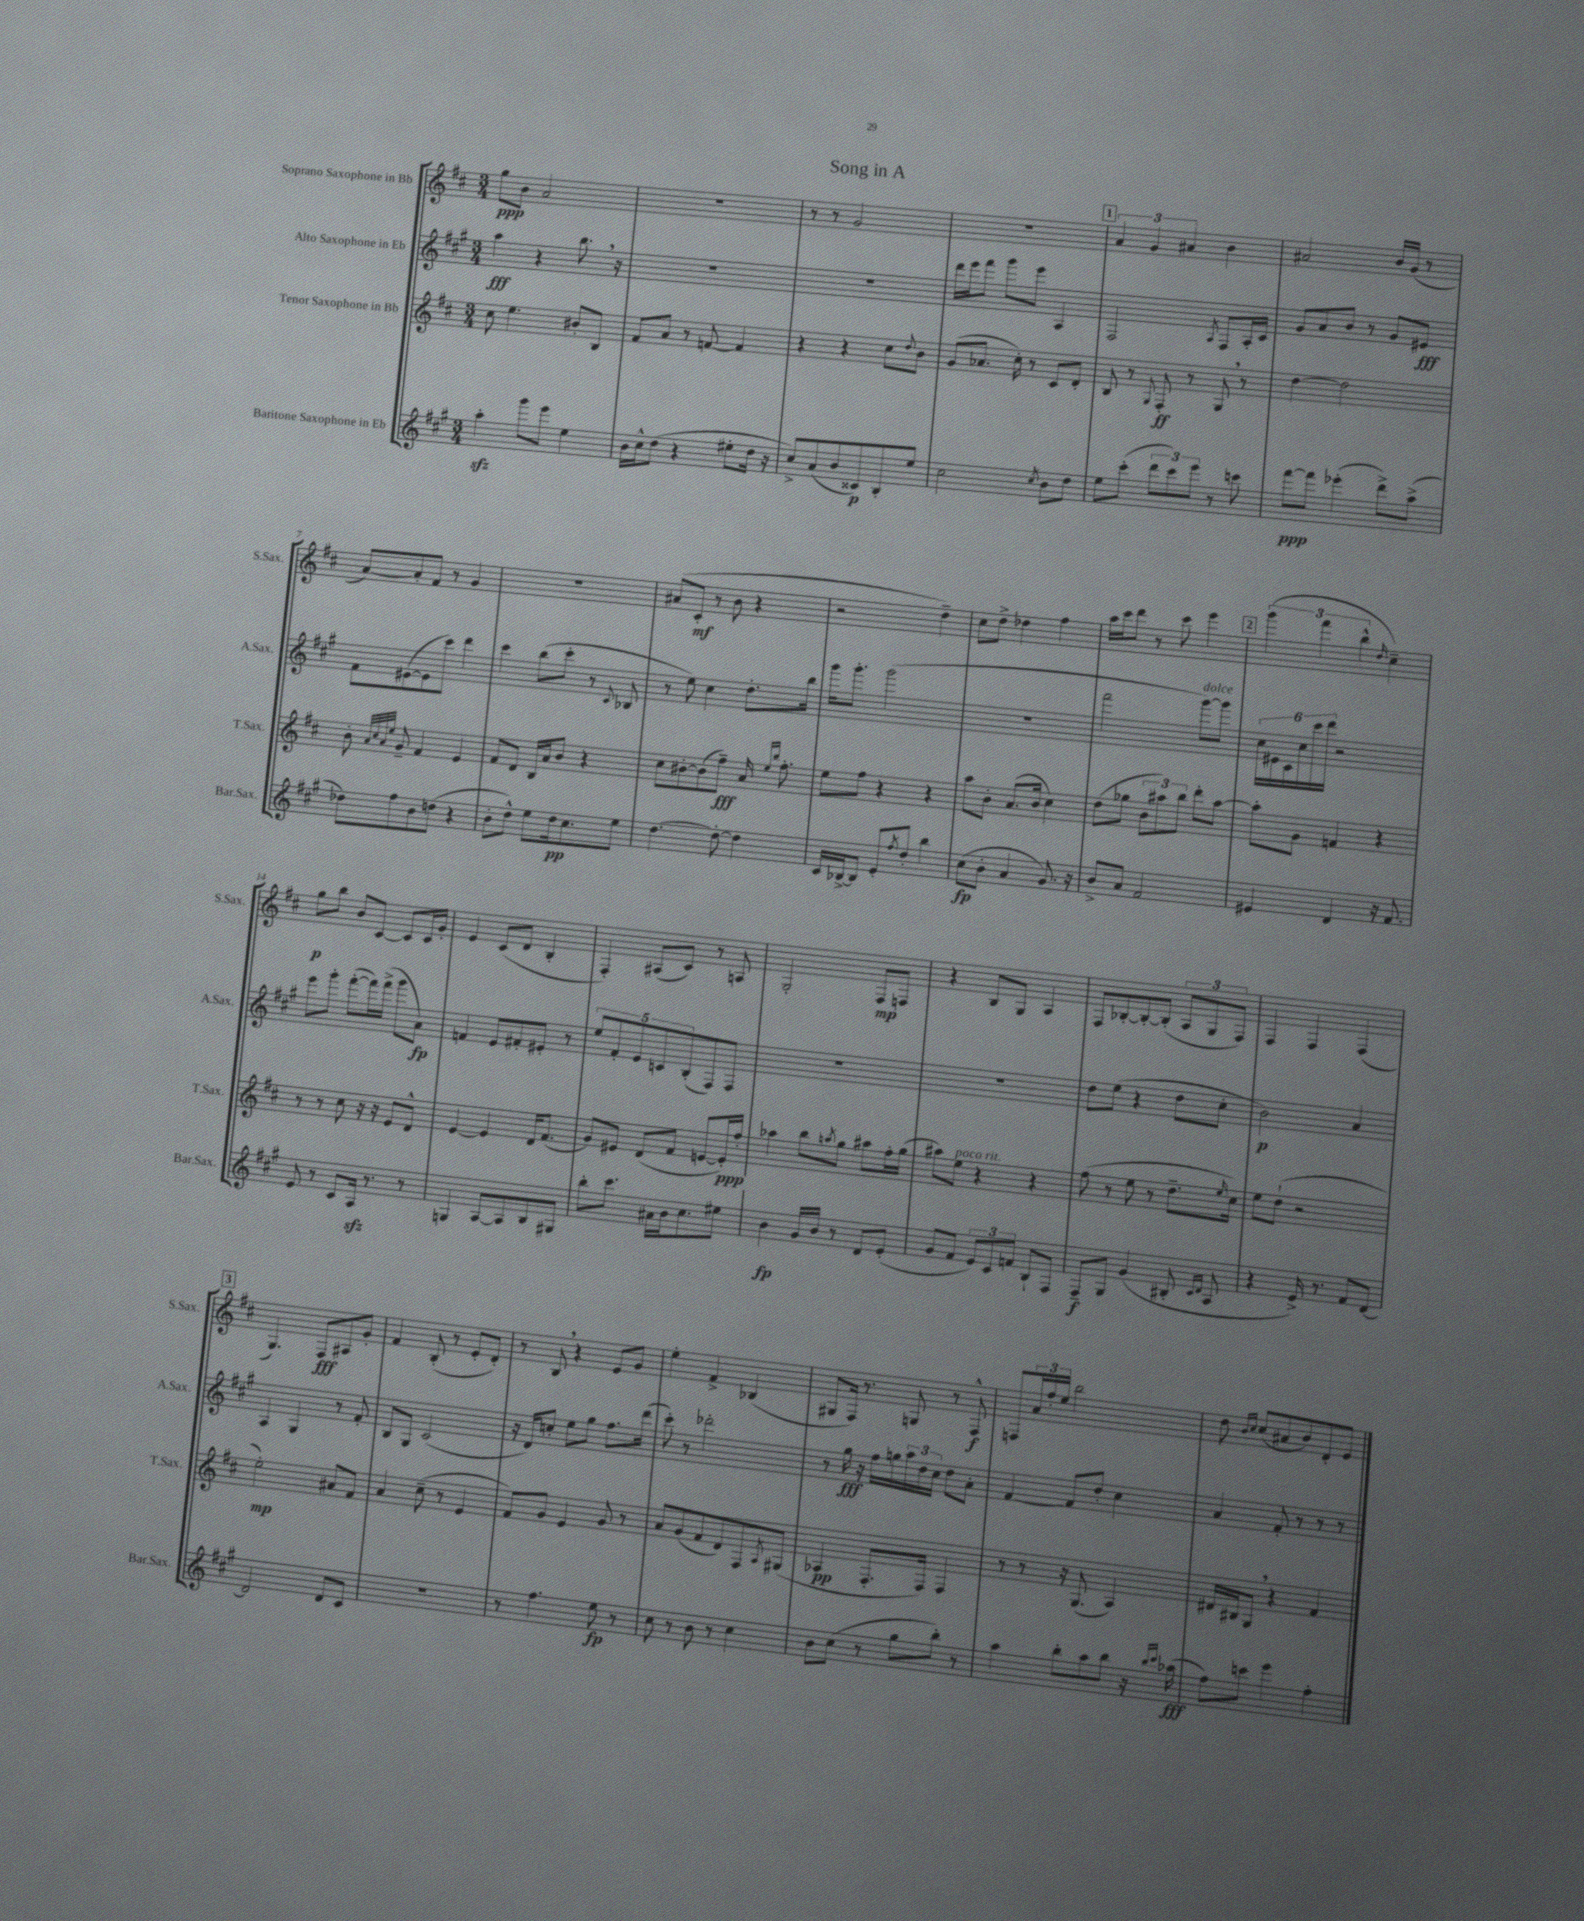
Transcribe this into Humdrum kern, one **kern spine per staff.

**kern	**kern	**kern	**kern
*staff4	*staff3	*staff2	*staff1
*clefG2	*clefG2	*clefG2	*clefG2
*k[f#c#g#]	*k[f#c#]	*k[f#c#g#]	*k[f#c#]
*M3/4	*M3/4	*M3/4	*M3/4
4aa'\	8cc#\	4aa\	8gg\L
.	4.ee\	.	8b\J
8ggg#\L	.	4r	2a/
8eee\J	.	.	.
4ee\	8b#'/L	8.bb\	.
.	8B/J	.	.
.	.	16r	.
=	=	=	=
16b\LL	8f#/L	2.r	2.r
16cc#^^\J	.	.	.
(8dd\J	8a/J	.	.
4r	8r	.	.
.	[8f/	.	.
8ee#'\L	4f/]	.	.
16dd\Jk	.	.	.
16r	.	.	.
=	=	=	=
8cc#^/L)	4r	2.r	8r
(8a/	.	.	8r
8b/	4r	.	2g/
8c##/)	.	.	.
8B'/	8cc#\L	.	.
.	8qqdd/	.	.
8ee/J	8b\J	.	.
=	=	=	=
2cc#\	(8g/L	16ddd\LL	2.r
.	.	16eee\J	.
.	8.a-/J	8fff#\J	.
.	.	8ggg#\L	.
.	16cc#'\)	.	.
.	8r	8eee\J	.
8qcc#/	.	.	.
8b\L	8c#/L	4A/	.
8dd\J	8d'/J	.	.
=	=	=	=
8ee\L	8B/	2F#/	6a/
(8ccc#'\J	8r	.	.
.	.	.	6g/
.	8qqG/	.	.
12ddd\L	8F#'/	.	.
12ccc#\)	.	.	6a#/
.	8r	.	.
12eee\J	.	.	.
.	.	8qA/	.
8r	8G/	8F#/L	4b\
8ccc\	8r	16A'/L	.
.	.	16c#/JJ	.
=	=	=	=
[8fff#\L	[4dd\	8g#/L	2a#/
8fff#\]J	.	8a/	.
(4eee-'\	2dd\]	8b/J	.
.	.	8r	.
8ddd^\L)	.	8g#/L	16b/LL
.	.	.	(16g/JJ
(8aa^\J	.	8e#/J	8r
=	=	=	=
8dd-\L)	8b'\	8f#\L	[8a/L)
.	32qqa/LLL	.	.
.	32qqcc#/	.	.
.	32qqa/	.	.
.	32qqee/JJJ	.	.
8ff#\	8g~/	([8e#\	8a'/]
8b\	4f#/	8e#\]	8f#/J
(8dd\J	.	8ccc#\J)	8r
4r	4e/	4ddd\	4g/
=	=	=	=
8b'\L	8f#/L	4ccc#\	2.r
8dd^^\J)	8d/J	.	.
8ee\L	16B/LL	(8bb\L	.
.	16a/J	.	.
16dd\k	8b/J	8ccc#'\J	.
8.cc#\	.	.	.
.	4r	8r	.
.	.	8qqc#/	.
8ee\J	.	8B-/	.
=	=	=	=
[4.dd\	8cc#\L	8r	(8a#/L
.	[8b#'\	8ee\)	8c#'/J
.	(8b#\]	4cc#\	8r
8dd'\_	8ff#~\J)	.	8b\
4dd\]	16a/	8.dd'\L	4r
.	16qqee/LL	.	.
.	16qqbb/JJ	.	.
.	8.ff#'\	.	.
.	.	16bb\Jk	.
=	=	=	=
16c#/LL	8ee\L	16ggg#\LK	2r
[16B-^/J	.	8.ggg#'\J	.
8B-/]J	8ff#\J	.	.
8e'/L	4r	(2ggg#\	.
8qff#/	.	.	.
8dd'/J	.	.	.
4bb\	4r	.	4dd~\)
=	=	=	=
(8cc#\L	8aa\L	2.r	8cc#\L
8b'\J	8b'\J	.	8dd^\J
4a/	(8.a/L	.	4dd-\
.	16b/Jk	.	.
8.g#/)	4cc#\)	.	4ff#\
16r	.	.	.
=	=	=	=
8b^/L	(8dd\L	2fff#\	16aa\LL
.	.	.	16ccc#\J
8a/J	8gg-\J	.	8ddd\J
2f#/	12b\L	.	8r
.	12aa#\)	.	.
.	.	.	8ccc#\
.	12bb\J	.	.
.	8ddd'\L	[8ggg#\L)	4eee\
.	[8aa#\J	8ggg#\]J	.
=	=	=	=
4e#/	8aa#'\]L	24cc#\LL	(6ggg\
.	.	24e#\	.
.	.	24c#\	.
.	8g\J	24cc#\	.
.	.	24ccc#\	6fff#\
.	.	24ddd\JJ	.
4d/	4f/	2r	.
.	.	.	6bb^^\
.	.	.	16qqdd/
16r	4r	.	4cc#~\)
8.f#/	.	.	.
=	=	=	=
8e/	8r	8eee\L	8gg\L
8r	8r	8ggg#'\J	8bb\J
8c#/L	8cc#\	([8fff#'\L	8b/L
16A/Jk	16r	16fff#\]L)	[8c#/J
8.r	16r	(16fff#^\JJ	.
.	8e/L	8ggg#\L	8c#/]L
8r	8d^^/J	8a\J)	16c#/L
.	.	.	16g'/JJ
=	=	=	=
4G/	[4e/	4f/	4e/
[8A/L	4e/]	8e/L	(8c#/L
8A/]	.	8f#'/	8d/J
8B/	16d/LK	8e#'/J	4B'/
.	(8.f#/J	.	.
8G#/J	.	8r	.
=	=	=	=
8bb'\L	8g/L)	10ee/L	4F#'/)
.	.	10f#'/	.
8.ccc#\J	8e#/J	.	.
.	.	10e/	.
.	(8d/L	.	(8A#/L
.	.	10c/	.
16a#\LL	.	.	.
16b\J	8f#/J	.	8c#/J)
.	.	(10B'/	.
8.cc#\	.	.	.
.	[8e/L	8F#/)	8r
8ee#\J	16e'/]L)	8F#/J	8A/
.	16ff#'/JJ	.	.
=	=	=	=
4b\	4aa-\	2.r	2G'/
16g#/LL	8bb\L	.	.
16b/JJ	.	.	.
.	8qaa/	.	.
8r	8gg\J	.	.
8d/L	8aa#\L	.	8F#/L
(8e'/J	16ff#'\L	.	8F/J
.	(16gg\JJ	.	.
=	=	=	=
8g#/L	8aa#\L)	2.r	4r
8f#/J	8ee\J	.	.
12e/L)	4r	.	8B/L
12c#/	.	.	.
.	.	.	8G/J
12f/J	.	.	.
8B`/L	4r	.	4A/
8F#/J	.	.	.
=	=	=	=
8F#~/L	(8ff#\	8dd\L	8F#/L
8G#/J	8r	(8ee\J	[8B-'/
(4g#/	8ee\	4r	8B-'/_
.	8r	.	(8B-'/]J
8B#'/	8.dd~\L	8dd\L	12A/L
.	.	.	12G/
16qqc#/LL	.	.	.
16qqd/JJ	.	.	.
8A/	.	8cc#'\J	.
.	.	.	12F#/J)
.	16qqee/	.	.
.	16cc#\Jk)	.	.
=	=	=	=
4r	8ee\L	2b\)	4F#/
.	(8dd`\J	.	.
16e^/)	2r	.	4F#/
8.r	.	.	.
8f#/L	.	4a/	(4F#/
[8d/J	.	.	.
=	=	=	=
2d/]	2ee'\)	4A/	4.G/)
.	.	4G#/	.
.	.	.	8F#/L
8d/L	8a#/L	8r	8A#/
8c#/J	8f#/J	8f#'/	8g'/J
=	=	=	=
2.r	4a/	8B/L	4f#/
.	.	8G#/J	.
.	(8cc#~\	(2c#/	(8B'/
.	8r	.	8r
.	4e/	.	8e'/L
.	.	.	8d'/J)
=	=	=	=
8r	8f#/L)	16r	8r
.	.	16d/LK)	.
4.ff#\	8g/J	8cc'/J	8B/
.	4e/	8ee\L	4r
.	.	8gg#\J	.
8ee\	8g/	8.ff#\L	8e/L
8r	8r	.	8g/J
.	.	(16ddd\Jk	.
=	=	=	=
8cc#\	8a/L	8ccc#'\)	4ee'\
8r	(8g/	8r	.
8b\	8f#/	2ddd-'\	4f#^/
8r	8d/)	.	.
4cc#\	8F#/	.	(4B-/
.	8qA/	.	.
.	(8G#/J	.	.
=	=	=	=
8b\L	4A-/	8r	8G#/L
(8cc#\J	.	16gg#\	16F#/Jk)
.	.	16r	8.r
8r	8.F#'/L	16ff#\LL	.
.	.	16gg\	.
8gg#\L	.	24aa\	8G/
.	.	24dd\	.
.	16F#/Jk)	.	.
.	.	24cc#\JJ	.
8bb'\J)	4F#/	8dd\L	8r
8r	.	8a'\J	8F#^^/
=	=	=	=
4aa\	8r	[4f#/	8F/L
.	8r	.	24a/L
.	.	.	24ff#'/
.	.	.	24ee/JJ
8bb'\L	16r	8f#/]L	2bb\
.	(8.G/	.	.
8aa\	.	8dd'/J	.
8bb\J	4A/)	4cc#\	.
16r	.	.	.
16qqbb/LL	.	.	.
16qqccc#/JJ	.	.	.
(16aa-\	.	.	.
=	=	=	=
8ff#\L)	16d#/LL	4a/	8dd\
.	16B#/J	.	.
.	.	.	16qqb/LL
.	.	.	16qqcc#/JJ
8ccc\J	8G/J	.	(8cc#/L
4eee\	4r	8f#'/	8a#/
.	.	8r	8b/)
4ff#'\	4f#/	8r	8d'/
.	.	8r	8e/J
==	==	==	==
*-	*-	*-	*-
